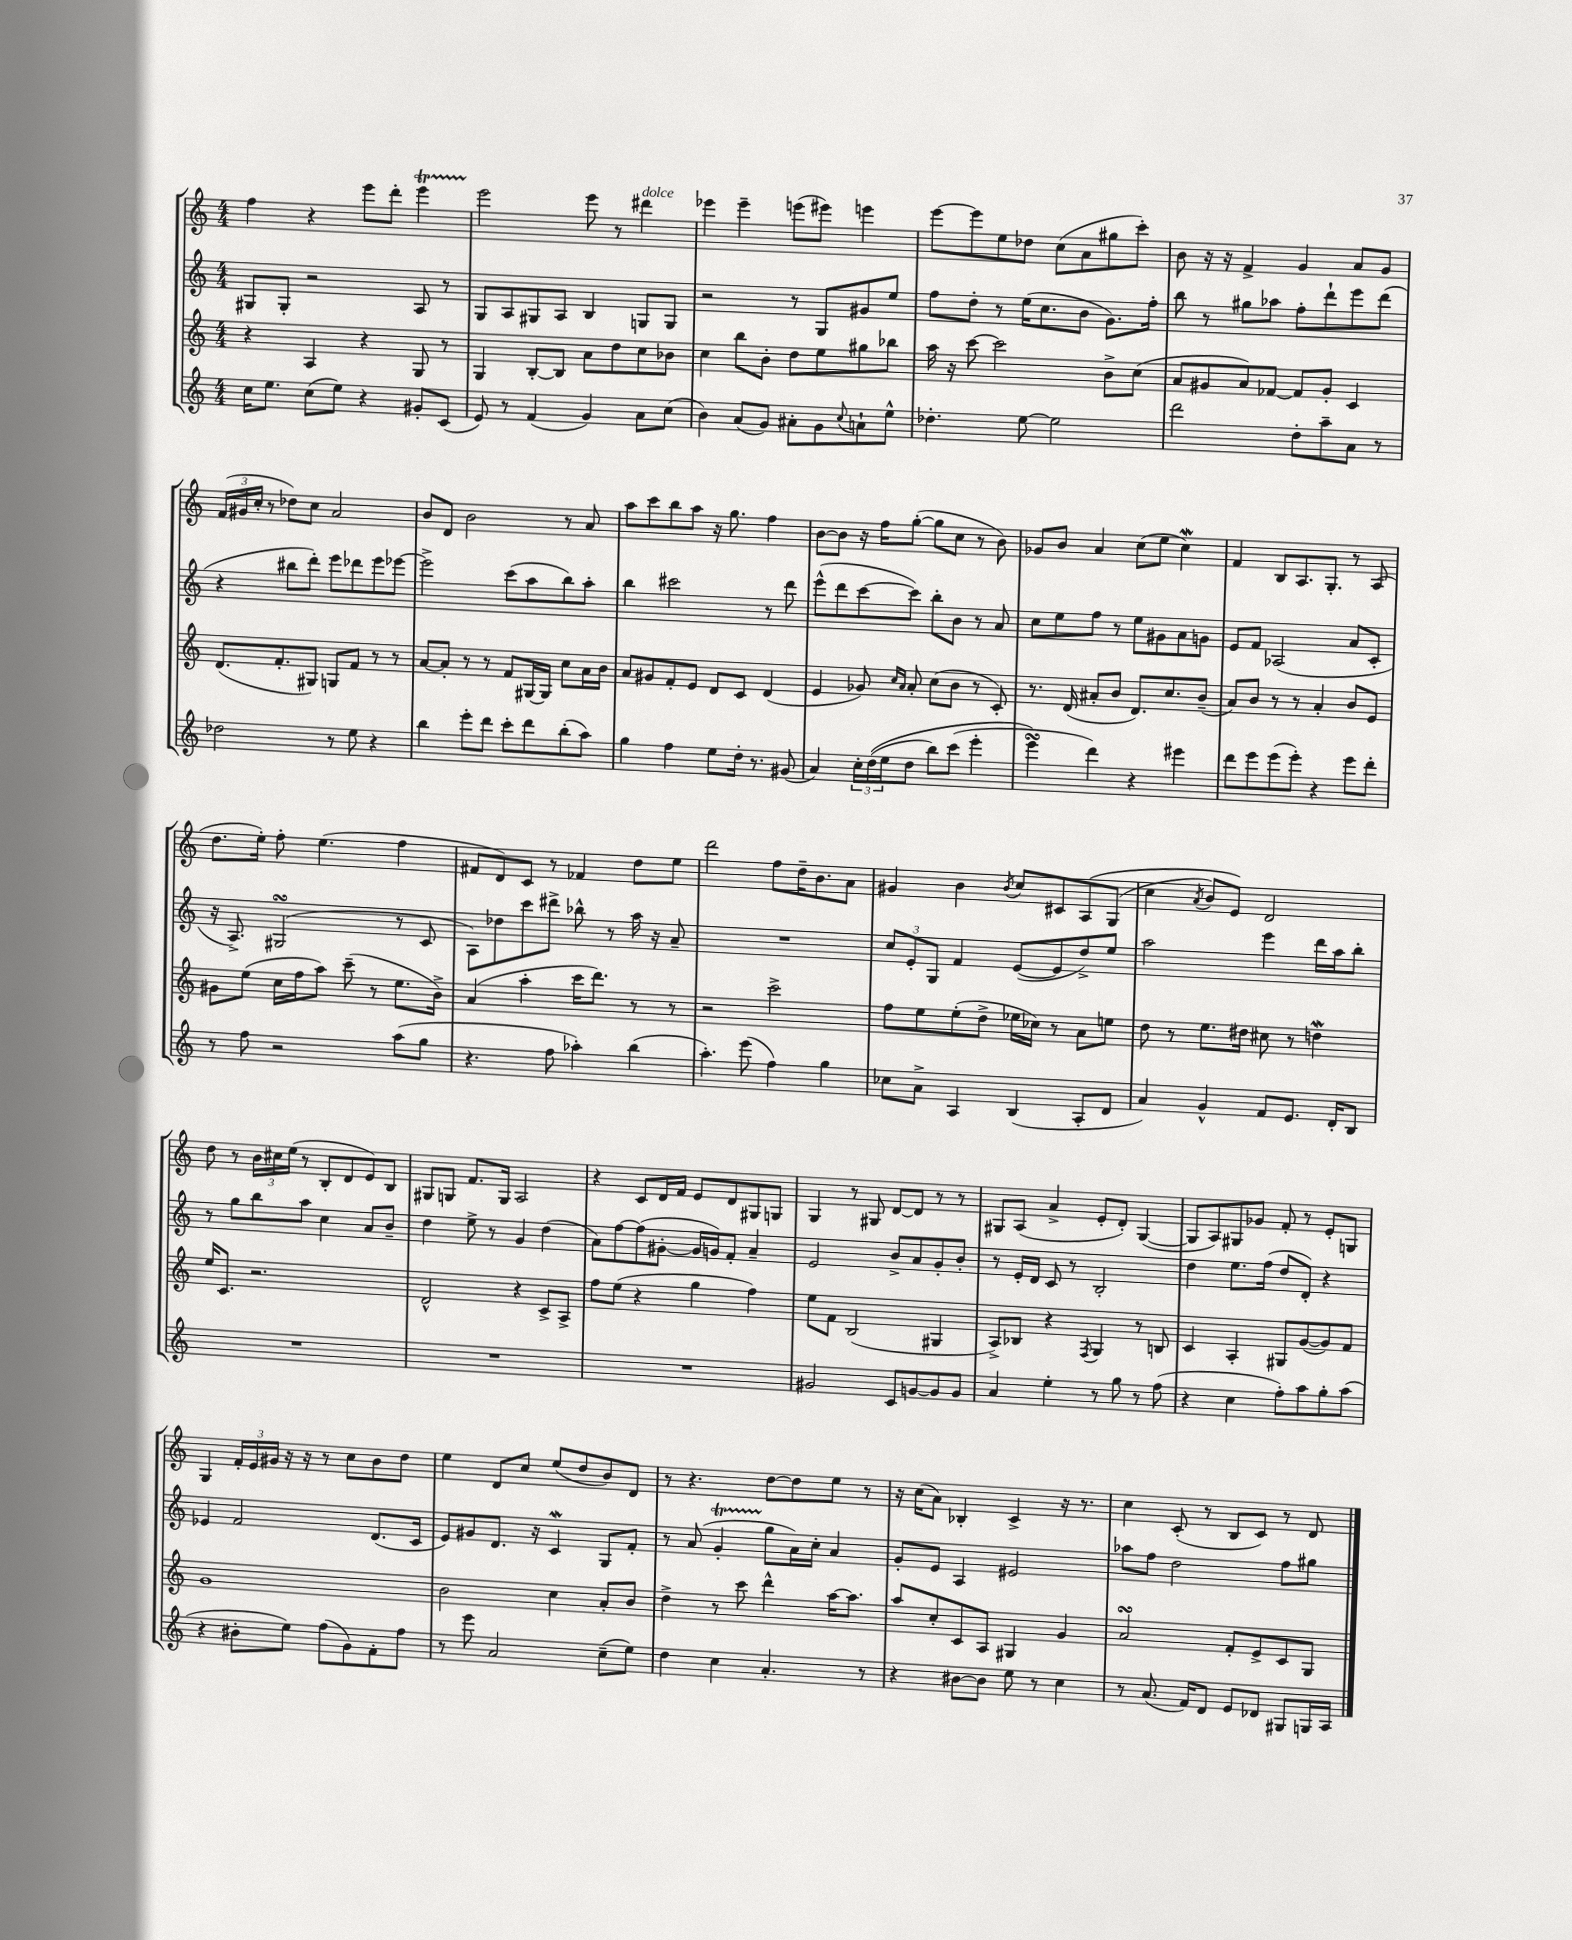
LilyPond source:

<<
\new StaffGroup <<
\new Staff = "s0" {
    \clef treble \key c \major \numericTimeSignature \time 4/4
    f''4 r4 e'''8 d'''8-. e'''4\startTrillSpan |
    e'''2\stopTrillSpan e'''8 r8 dis'''4^\markup { \italic "dolce" } |
    ees'''4 ees'''4-- e'''8( eis'''8) e'''4 |
    e'''8~ e'''8 e''8 des''8 c''8( a'8 gis''8 c'''8-.) |
    b'8 r16 r16 f'4-> g'4 a'8 g'8 |
    \tuplet 3/2 { f'16( gis'16 c''16-. } r8 des''8) c''8 a'2 |
    b'8 d'8 b'2 r8 a'8 |
    a''8 c'''8 b''8 a''8 r16 g''8. f''4 |
    b'8~ b'8 r16 f''16 g''8~-.( g''8 c''8 r8 b'8) |
    ges'8 b'8 a'4 c''8( e''8 c''4\mordent) |
    f'4 b8 a8. g8.-. r8 a8( |
    d''8. e''16-.) f''8-. e''4.( f''4 |
    fis'8 d'8) c'8 r8 fes'4 d''8 e''8 |
    d'''2 f''8 d''16-- b'8. a'8 |
    gis'4 b'4 \acciaccatura { b'8 } c''8 cis'8 a8\( g8( |
    c''4 \acciaccatura { a'8 } b'8) e'8\) d'2 |
    d''8 r8 \tuplet 3/2 { b'16 cis''16 e''16( } r8 b8-. d'8 e'8) b8 |
    gis8 g8 f'8. g16 a2 |
    r4 c'8 d'16 f'16 e'8 d'8 gis8 g8 |
    g4 r8 gis8 d'8~ d'8 r8 r8 |
    gis8 a8( a'4-> e'8-. d'8-.) gis4~( |
    gis8 a8) gis8 ges'8 f'8-. r8 e'8-. g8 |
    g4 \tuplet 3/2 { f'16-. e'16 gis'16 } r16 r16 r8 c''8 b'8 d''8 |
    e''4 d'8 c''8 e''8( d''8 b'8) d'8 |
    r8 r4. d''8~ d''8 e''8 r8 |
    r16 c''16( a'8) bes4-. c'4-> r16 r8. |
    c''4 c'8-.( r8 b8 c'8) r8 d'8 \bar "|." |
}
\new Staff = "s1" {
    \clef treble \key c \major \numericTimeSignature \time 4/4
    gis8 gis8-. r2 a8 r8 |
    g8 a8 gis8 a8 b4 g8 g8 |
    r2 r8 g8 gis'8 e''8 |
    f''8 d''8-. r8 e''16( c''8. b'8 g'8.) f''16-. |
    b''8 r8 gis''8 aes''8 f''8-. d'''8-! e'''8 d'''8( |
    r4 bis''8 d'''8-.) e'''8 des'''8 e'''8 ees'''8~ |
    ees'''2-> c'''8( a''8 b''8) a''8-. |
    b''4 cis'''2 r8 d'''8 |
    e'''8-^( d'''8 c'''8~ c'''8) b''8-. b'8 r8 a'8 |
    c''8 e''8 f''8 r8 e''8 gis'8 a'8 g'8 |
    e'8 f'8 aes2( a'8 c'8-. |
    r16 a8.->) gis2\turn( r8 c'8 |
    a8) des''8 c'''8 dis'''8-> bes''8-^ r8 a''16 r16 a'8-- |
    R1 |
    \tuplet 3/2 { c''8 e'8-. g8 } f'4 e'8~( e'8 d''8->) e''8 |
    a''2 e'''4 d'''16 a''16 b''8-. |
    r8 g''8 b''8 a''8 c''4 a'8 b'8-- |
    d''4 e''8-> r8 g'4 d''4( |
    a'8) f''8~ f''8( gis'8~-. gis'16 g'16) f'8-. a'4-- |
    e'2 b'8-> a'8 g'8-. b'8-. |
    r8 e'16-. d'16 c'8 r8 b2-. |
    d''4 e''8. f''16( d''8 d'8-.) r4 |
    ees'4 f'2 d'8.( c'16 |
    e'8) gis'8 d'8. r16 c'4\mordent g8 f'8-. |
    r8 a'8( g'4-.\startTrillSpan g''8\stopTrillSpan a'16) c''16-. a'4 |
    g'8-. e'8 a4 eis'2 |
    aes''8 f''8 d''2 f''8 gis''8 \bar "|." |
}
\new Staff = "s2" {
    \clef treble \key c \major \numericTimeSignature \time 4/4
    r4 a4 r4 g8 r8 |
    g4 b8~-. b8 a'8 d''8 c''8 bes'8 |
    c''4 b''8 b'8-. d''8 e''8 gis''8 bes''8 |
    a''16 r16 c'''8~ c'''2 b'8-> c''8( |
    a'8 gis'8 a'8) fes'8~ fes'8 gis'8-. c'4 |
    d'8.( f'8.-. gis8) g8 f'8 r8 r8 |
    a'8~ a'8-. r8 r8 f'8 gis16~ gis16 c''8 a'16 b'16 |
    a'8 gis'8 f'8-. e'8 d'8 c'8 d'4( |
    e'4 ges'8) \grace { c''16 a'16 } a'8-. c''8( b'8 r8 c'8-.) |
    r8. d'16( ais'8-. b'8 d'8.) c''8. b'8--( |
    a'8) b'8 r8 r8 a'4-. b'8 e'8 |
    gis'8 e''8( c''16 f''16 a''8) c'''8--( r8 e''8. b'16->) |
    a'4( a''4-. c'''16 d'''8.) r8 r8 |
    r2 c'''2-> |
    f''8 e''8 e''8-.( d''8-> ees''16 ces''16) r8 a'8 e''8 |
    d''8 r8 e''8. dis''16 cis''8 r8 d''4\mordent |
    e''16 c'8. r2. |
    d'2-^ r4 c'8-> a8-> |
    f''8 e''8( r4 g''4 f''4) |
    e''8 f'8 b2( gis4 |
    a8->) bes8 r4 \acciaccatura { f8 } g4 r8 b8 |
    c'4 a4-. gis8 g'8~( g'8) f'8 |
    g'1 |
    b'2 c''4 a'8-. b'8 |
    d''4-> r8 c'''8 d'''4-^ a''16~ a''8. |
    a''8 c''8-. c'8 a8 gis4 g'4 |
    a'2\turn f'8-. e'8-> c'8 g8 \bar "|." |
}
\new Staff = "s3" {
    \clef treble \key c \major \numericTimeSignature \time 4/4
    c''16 e''8. c''8( e''8) r4 gis'8-. c'8( |
    e'8) r8 f'4( g'4) a'8 c''8( |
    b'4) a'8( g'8) ais'8-. g'8 \appoggiatura { c''8 } a'8-! e''8-^ |
    des''4.-. e''8~ e''2 |
    d'''2 d''8-. a''8-- a'8 r8 |
    des''2 r8 e''8 r4 |
    b''4 e'''8-. d'''8 c'''8-. d'''8 b''8-.( a''8) |
    g''4 f''4 e''8 d''16-. r8. gis'8( |
    a'4) \tuplet 3/2 { c''16-. d''16(\( e''16 } d''8 b''8) c'''8( e'''4-. |
    e'''4\turn\) d'''4) r4 eis'''4 |
    d'''8 e'''8 e'''8( e'''8-.) r4 e'''8 d'''8-. |
    r8 f''8 r2 a''8( g''8 |
    r4. f''8 aes''4-.) b''4( |
    a''4.-.) e'''8( f''4) g''4 |
    ces''8 a'8-> a4 b4( a8-. d'8 |
    a'4) g'4-^ f'8 e'8. d'16-. b8 |
    R1 |
    R1 |
    R1 |
    gis'2 c'8 g'8~ g'8 g'8 |
    a'4 e''4-. r8 g''8 r8 f''8( |
    r4 c''4 f''8-.) a''8 g''8-. a''8( |
    r4 bis'8-. e''8) f''8( g'8) f'8-. f''8 |
    r8 e'''8 a'2 c''8--( e''8) |
    d''4 c''4 a'4.-. r8 |
    r4 bis'8~ bis'8 e''8 r8 c''4 |
    r8 a'8.( f'16) d'8 e'8 des'8 gis8 g16 a16 \bar "|." |
}
>>
>>
\layout { \context { \Score \remove "Bar_number_engraver" } }
